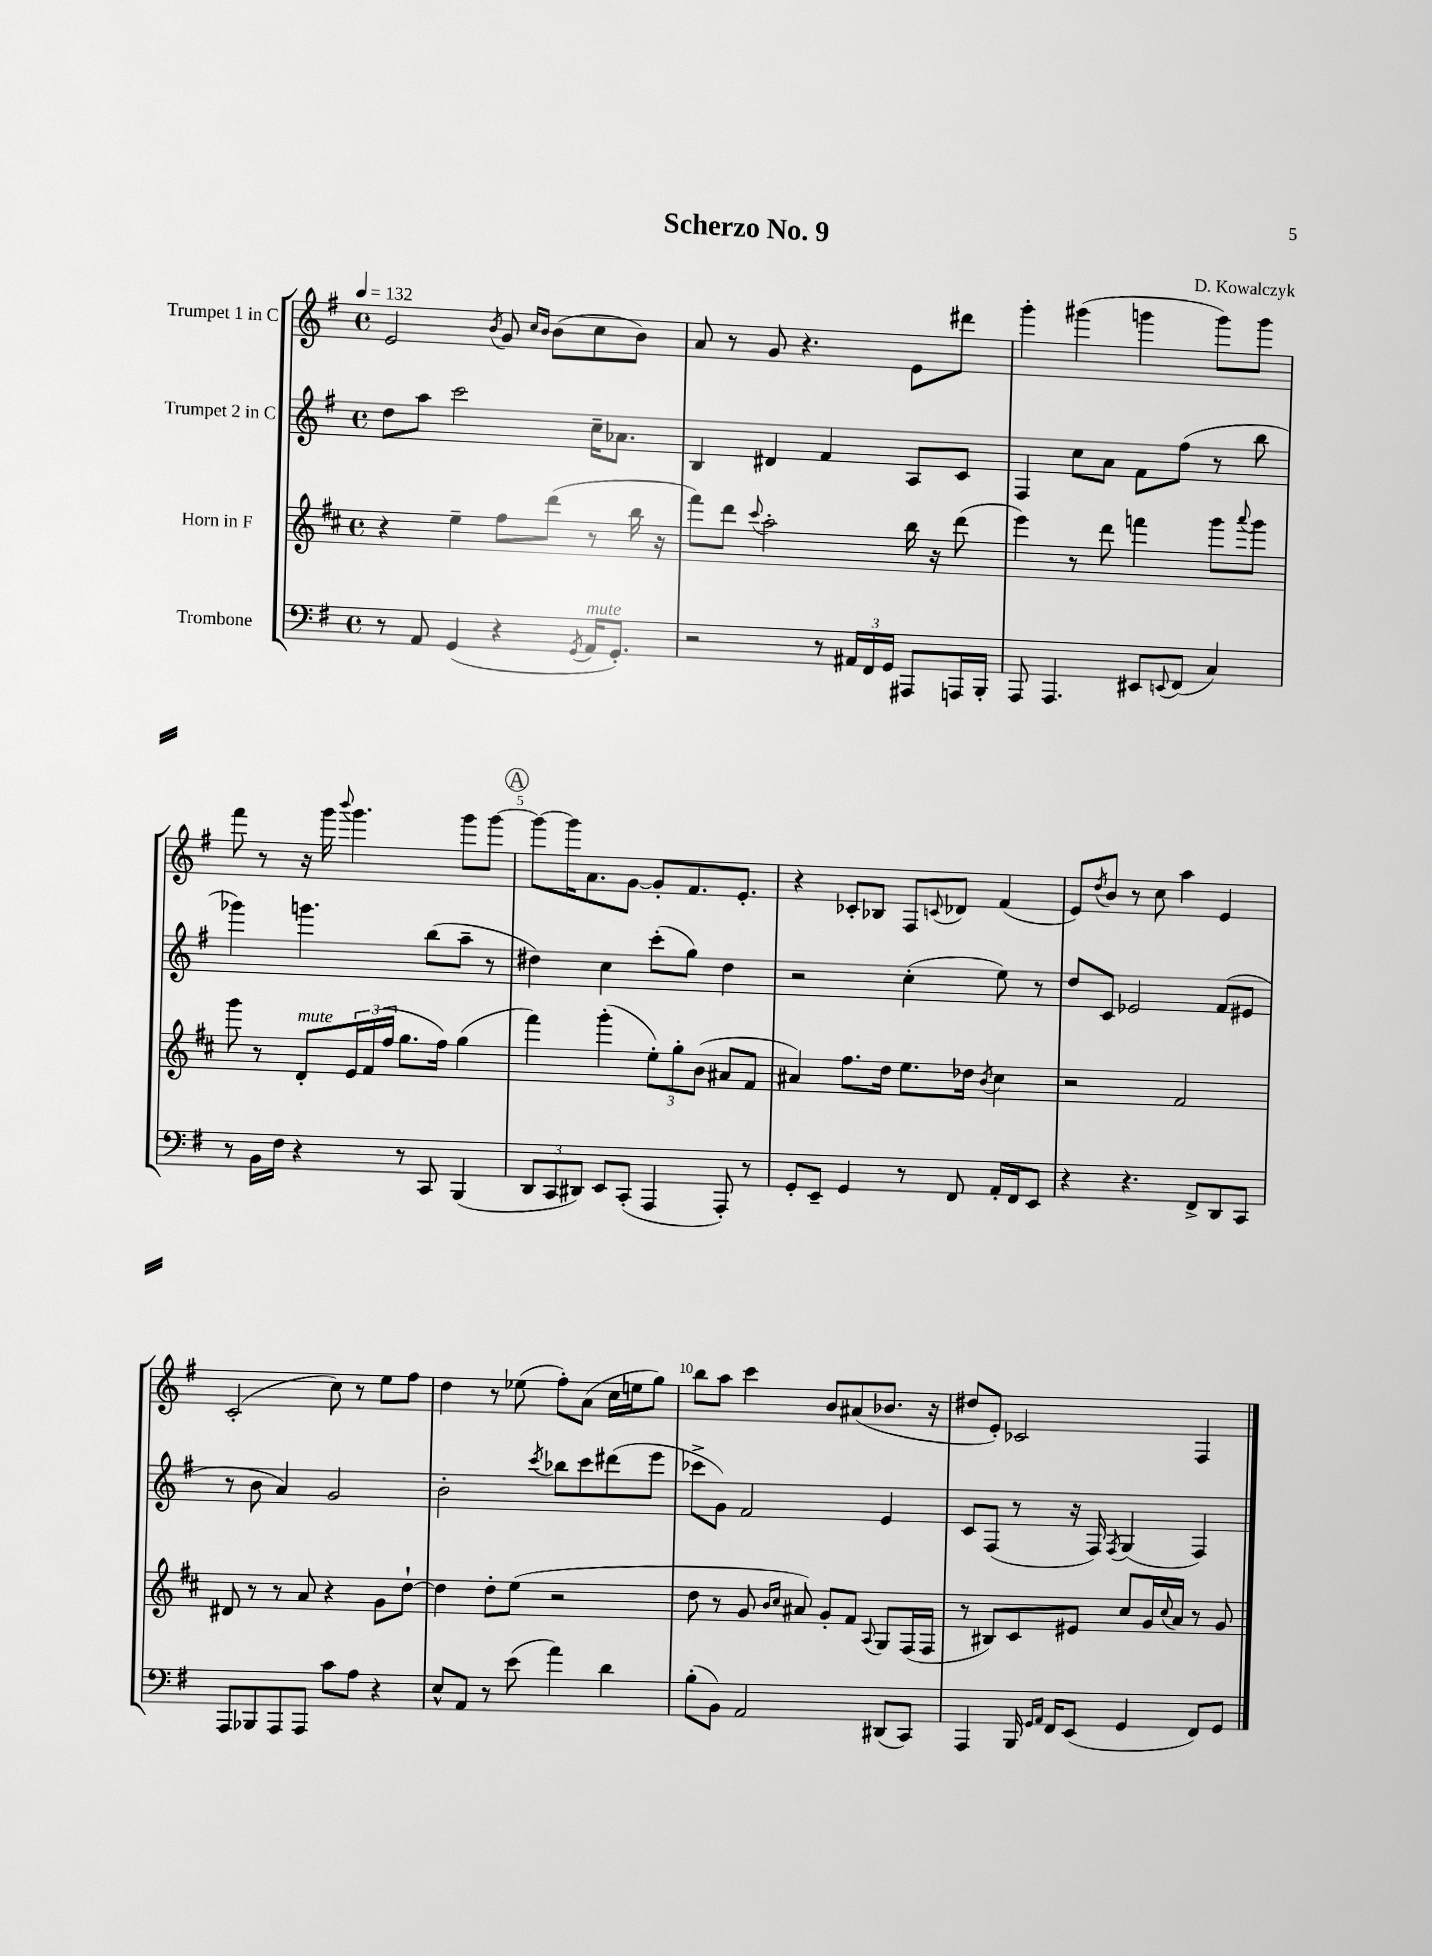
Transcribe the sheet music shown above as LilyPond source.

\header { title = "Scherzo No. 9" composer = "D. Kowalczyk" }
<<
\new StaffGroup <<
\new Staff = "s0" \with { instrumentName = "Trumpet 1 in C" } {
    \clef treble \key g \major \defaultTimeSignature \time 4/4 \tempo 4 = 132
    e'2 \acciaccatura { b'8 } g'8 \grace { c''16 b'16 } b'8( c''8 b'8) |
    a'8 r8 g'8 r4. e'8 dis'''8 |
    g'''4-. gis'''4( g'''4 g'''8) g'''8 |
    fis'''8 r8 r16 g'''16 \appoggiatura { b'''8 } g'''4. g'''8 g'''8~ |
    \mark \markup { \circle "A" } g'''8~ g'''16 a'8. g'8~ g'8-. fis'8. e'8.-. |
    r4 ces'8-. bes8 fis8 \appoggiatura { c'8 } des'8 fis'4( |
    e'8) \acciaccatura { d''8 } b'8 r8 c''8 a''4 e'4 |
    c'2-.( c''8) r8 e''8 fis''8 |
    d''4 r8 ees''8( fis''8-.) a'8( c''16 e''16 g''8) |
    b''8 a''8 c'''4 b'8 ais'8( bes'8. r16 |
    dis''8 e'8-.) ces'2 fis4 \bar "|." |
}
\new Staff = "s1" \with { instrumentName = "Trumpet 2 in C" } {
    \clef treble \key g \major \defaultTimeSignature \time 4/4
    d''8 a''8 c'''2 c''16-- aes'8. |
    b4 dis'4 fis'4 a8 c'8 |
    fis4 c''8 a'8 fis'8 fis''8( r8 b''8 |
    ges'''4) g'''4. b''8( a''8-- r8 |
    \mark \markup { \circle "A" } dis''4) c''4 c'''8-.( g''8) dis''4 |
    r2 c''4-.( e''8) r8 |
    d''8 c'8 ees'2 fis'8( eis'8 |
    r8 b'8 a'4) g'2 |
    b'2-. \acciaccatura { c'''8 } bes''8 c'''8 dis'''8( e'''8 |
    ces'''8-> g'8) fis'2 e'4 |
    c'8 fis8( r8 r16 fis16) \acciaccatura { fis8 } g4( fis4) \bar "|." |
}
\new Staff = "s2" \with { instrumentName = "Horn in F" } {
    \clef treble \key d \major \defaultTimeSignature \time 4/4
    r4 e''4-- fis''8 d'''8( r8 b''16 r16 |
    fis'''8) d'''8 \appoggiatura { cis'''8 } a''2-. b''16 r16 d'''8( |
    e'''4) r8 d'''8 f'''4 g'''8 \appoggiatura { a'''8 } g'''8 |
    g'''8 r8 d'8-.^\markup { \italic "mute" } \tuplet 3/2 { e'16 fis'16( fis''16 } g''8. fis''16) g''4( |
    \mark \markup { \circle "A" } fis'''4) g'''4-.( \tuplet 3/2 { e''8-.) g''8-. b'8( } ais'8 fis'8 |
    ais'4) fis''8. d''16 e''8. des''16 \acciaccatura { b'8 } cis''4 |
    r2 fis'2 |
    dis'8 r8 r8 a'8 r4 g'8 d''8~-! |
    d''4 d''8-. e''8( r2 |
    d''8 r8 g'8 \grace { b'16 cis''16 } ais'8) g'8-. fis'8 \appoggiatura { a8 } g8 fis16( fis16 |
    r8 bis8) cis'8 eis'8 cis''8 g'16 \appoggiatura { cis''8 } a'16 r8 g'8 \bar "|." |
}
\new Staff = "s3" \with { instrumentName = "Trombone" } {
    \clef bass \key g \major \defaultTimeSignature \time 4/4
    r8 a,8 g,4( r4 \acciaccatura { g,8 } a,16^\markup { \italic "mute" } g,8.-.) |
    r2 r8 \tuplet 3/2 { ais,16 fis,16 g,16 } ais,,8 a,,16 b,,16-. |
    a,,8 a,,4. eis,8 \appoggiatura { e,8 } fis,8( c4) |
    r8 b,16 fis16 r4 r8 c,8 b,,4( |
    \mark \markup { \circle "A" } \tuplet 3/2 { d,8 c,8 dis,8) } e,8 c,8-.( a,,4 a,,8-.) r8 |
    g,8-. e,8-- g,4 r8 fis,8 a,16-. fis,16 e,8 |
    r4 r4. fis,8-> d,8 c,8 |
    a,,8 bes,,8 a,,8 a,,8 c'8 a8 r4 |
    e8-^ a,8 r8 e'8( a'4) d'4 |
    b8-.( b,8) a,2 dis,8( c,8) |
    a,,4 b,,16 \grace { g,16 a,16 } fis,16 e,8( g,4 fis,8) g,8 \bar "|." |
}
>>
>>
\layout { \context { \Score \override BarNumber.break-visibility = ##(#f #t #t) barNumberVisibility = #(every-nth-bar-number-visible 5) } }
